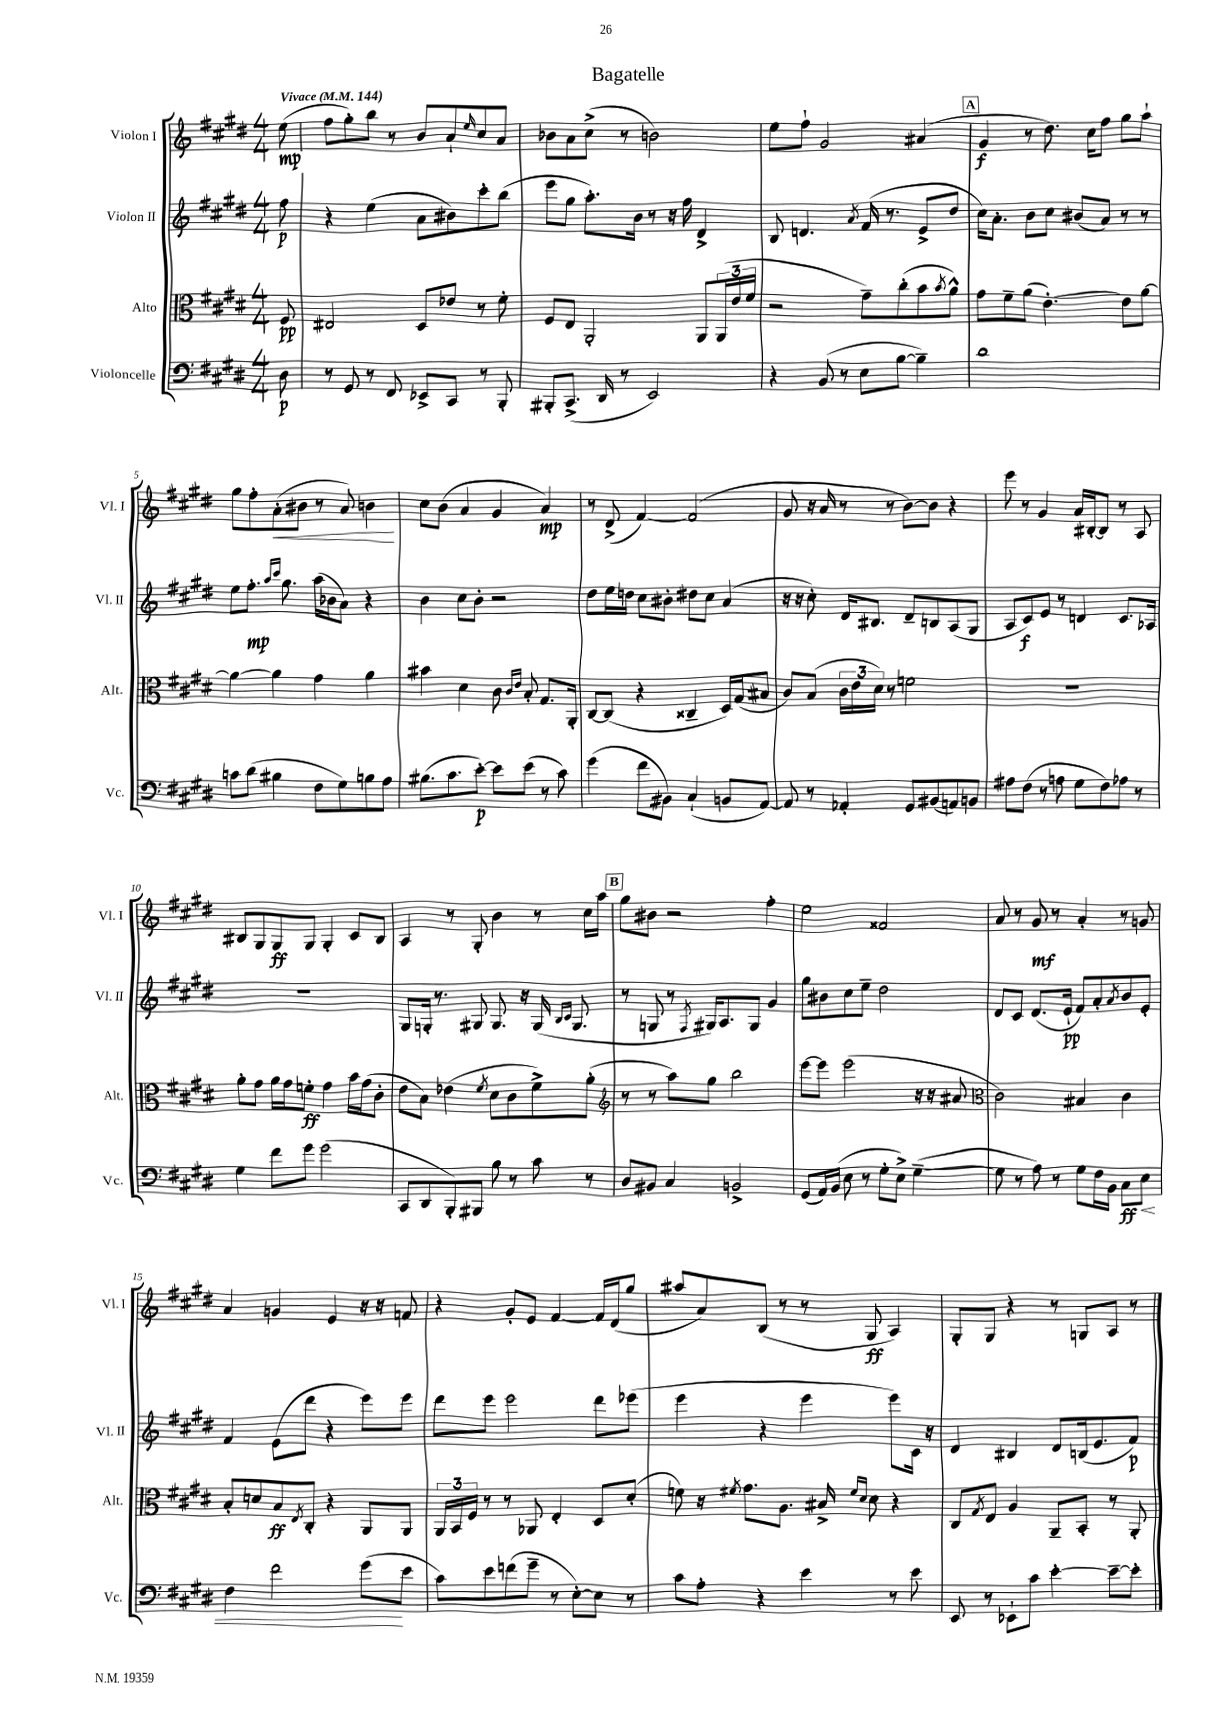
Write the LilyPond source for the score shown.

\header { title = "Bagatelle" }
<<
\new StaffGroup <<
\new Staff = "s0" \with { instrumentName = "Violon I" shortInstrumentName = "Vl. I" } {
    \clef treble \key e \major \numericTimeSignature \time 4/4 \partial 8 \tempo "Vivace" 4 = 144
    e''8\mp( |
    fis''8 gis''8-.) b''8 r8 b'8 a'8-! \grace { e''16 } cis''8 a'8 |
    bes'8 a'8 cis''8->( r8 b'2) |
    e''8 fis''8-! gis'2 ais'4( |
    \mark \markup { \box "A" } gis'4\f r8 dis''8.) cis''16 fis''8 gis''8 a''8-! |
    gis''8 fis''8-. a'8-.\<( bis'8 r8 a'8) b'4\! |
    cis''8 b'8( a'4 gis'4 a'4\mp) |
    r8 dis'8->( fis'4~) fis'2( |
    gis'8 r16 a'16 r8 r8 b'8~) b'8 r4 |
    e'''8 r8 gis'4 a'16 bis16~-. bis8 r8 a8 |
    bis8 gis8 gis8\ff gis8 gis4-. cis'8 bis8 |
    a4 r8 gis8-. b'4 r8 cis''16 a''16 |
    \mark \markup { \box "B" } gis''8 bis'8 r2 fis''4-. |
    e''2 fisis'2 |
    a'8 r8 gis'8\mf r8 a'4-. r8 g'8 |
    a'4 g'4 e'4 r16 r16 f'8 |
    r4 gis'8-. e'8 fis'4~ fis'16 dis'16( gis''8 |
    ais''8 a'8) b8( r8 r8 gis8\ff a4) |
    gis8-. gis8 r4 r8 g8 a8 r8 \bar "|." |
}
\new Staff = "s1" \with { instrumentName = "Violon II" shortInstrumentName = "Vl. II" } {
    \clef treble \key e \major \numericTimeSignature \time 4/4 \partial 8
    fis''8\p |
    r4 e''4( a'8 bis'8) cis'''8-. b''8( |
    e'''8 gis''8 a''8.-.) b'16 r8 r16 fis''16 dis'4-> |
    b8 d'4. \acciaccatura { a'8 } fis'16( r8. e'8-> dis''8 |
    \mark \markup { \box "A" } cis''16) a'8.-. b'8 cis''8 bis'8( a'8) r8 r8 |
    e''8 fis''8.-.\mp \grace { a''16 cis'''16 } gis''8. a''16( bes'16 a'8) r4 |
    b'4 cis''8 b'8-. r2 |
    dis''8 e''16 d''16 cis''8 bis'8-. dis''8 cis''8 a'4( |
    r16 r16 cis''8-.) dis'16 bis8. dis'8-- b8 a8( gis8 |
    a8 cis'8\f) e'8 r8 d'4 cis'8. aes16 |
    R1 |
    gis8 g16-. r8. gis8 gis8. r16 gis16( \grace { b16 cis'16 } gis8. |
    \mark \markup { \box "B" } r8 g8 r8 \acciaccatura { fis8 } gis16) a8. gis8 gis'4 |
    gis''8 bis'8 cis''8 e''8-- dis''2 |
    dis'8 cis'8 dis'8.( e'16-!\pp fis'8) a'8-. \acciaccatura { a'8 } b'8 e'8-. |
    fis'4 e'8( dis'''8 r4 e'''8) e'''8 |
    dis'''8 e'''8 e'''2 dis'''8 ees'''8( |
    e'''4 r4 e'''4 e'''8) cis'16 r16 |
    dis'4 bis4 dis'8 b16( e'8. fis'8\p) \bar "|." |
}
\new Staff = "s2" \with { instrumentName = "Alto" shortInstrumentName = "Alt." } {
    \clef alto \key e \major \numericTimeSignature \time 4/4 \partial 8
    fis8\pp |
    eis2 dis8 ees'8 r8 fis'8-. |
    fis8 e8 a,2-. a,8 \tuplet 3/2 { a,16( e'16 fis'16 } |
    r2 gis'8--) cis''8-.( b'8 \acciaccatura { b'8 } a'8-^) |
    \mark \markup { \box "A" } gis'8 fis'8-- a'8( e'4.~-.) e'8 a'8~ |
    a'4~ a'4 gis'4 a'4 |
    bis'4 dis'4 cis'8 \grace { cis'16 e'16 } b8-. gis8. a,16-. |
    cis8~ cis8( r4 cisis4-- dis16) gis16( bis8 |
    cis'8) b8( \tuplet 3/2 { cis'16 e'16 dis'16) } r8 f'2 |
    R1 |
    a'8-. gis'8 a'16 gis'16 f'8-.\ff gis'4 b'16 gis'16( cis'8-. |
    e'8 b8) ees'4( \acciaccatura { fis'8 } dis'8 cis'8 fis'8->) a'8-.( |
    \mark \markup { \box "B" } \clef treble r8 r8 a''8) gis''8 b''2 |
    e'''8~ e'''8 e'''2( r16 r16 ais'8 |
    \clef alto cis'2) bis4 cis'4 |
    b8-. d'8 b8\ff \acciaccatura { e8 } cis8-. r4 a,8 a,8 |
    \tuplet 3/2 { a,16 b,16 fis16 } r8 r8 aes,8 e4-. dis8 dis'8-.( |
    f'8) r16 \acciaccatura { fis'8 } gis'8. a8. bis16-> \grace { fis'16 dis'16 } dis'8 r4 |
    cis8 \acciaccatura { gis8 } e8 a4 a,8-- b,8-. r8 a,8-. \bar "|." |
}
\new Staff = "s3" \with { instrumentName = "Violoncelle" shortInstrumentName = "Vc." } {
    \clef bass \key e \major \numericTimeSignature \time 4/4 \partial 8
    dis8\p |
    r8 gis,8 r8 fis,8 ees,8-> cis,8 r8 b,,8-. |
    bis,,8-. cis,8.->( dis,16 r8 e,2) |
    r4 b,8( r8 e8 b8~ b4--) |
    \mark \markup { \box "A" } dis'1 |
    c'8 dis'8( bis4 fis8 gis8) b8 a8 |
    bis8.( cis'8. e'8~-.\p) e'8 e'8( r8 cis'8) |
    gis'4( fis'8 bis,8) cis4-!( b,8 a,8~) |
    a,8 r8 aes,4-. gis,8 bis,8( a,8) b,8 |
    ais8 fis8( r8 a8 gis8 fis8) aes8 r8 |
    gis4 fis'8 gis'8 gis'2( |
    cis,8 dis,8 b,,8-.) bis,,8 b8 r8 cis'8 r8 |
    \mark \markup { \box "B" } dis8 bis,8 cis4 b,2-> |
    gis,8( a,16) b,16( e8 r8 gis8-. e8->) gis4~--( |
    gis8 r8 a8) r8 gis8 fis16 b,16 cis8\ff e8\< |
    fis4 fis'2 gis'8\!( e'8 |
    cis'8) e'8 f'8( gis'8-- r8 e8~-.) e8 r8 |
    cis'8 a8-. r4 e'4 r8 e'8 |
    e,8 r8 ees,8-! cis'8 e'4~-. e'8~-- e'8-. \bar "|." |
}
>>
>>
